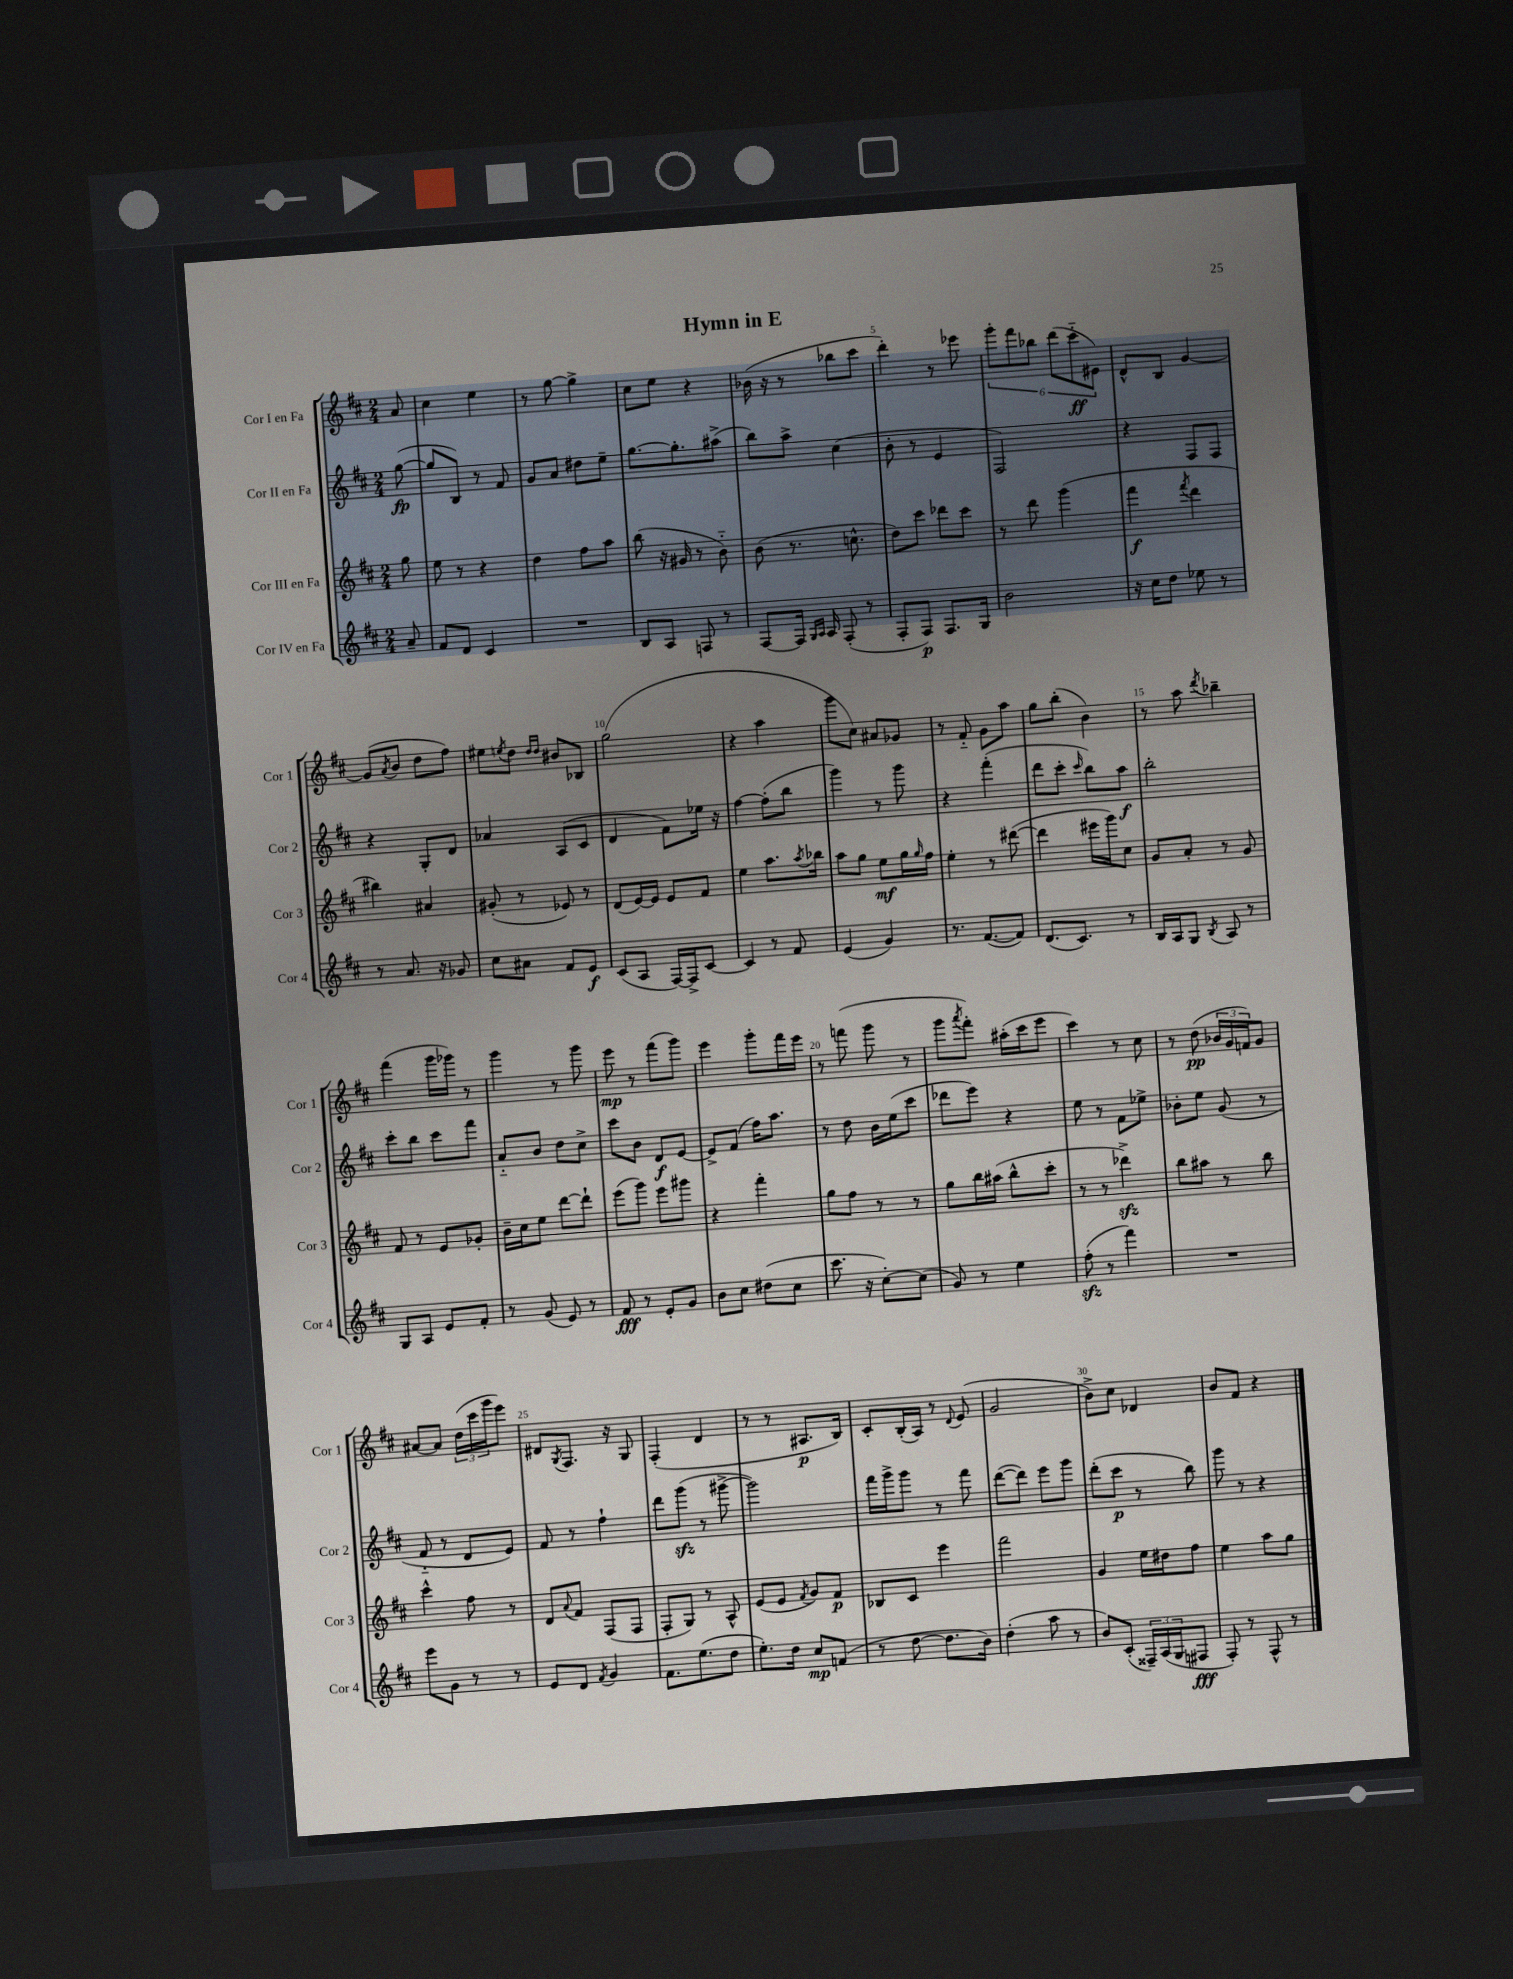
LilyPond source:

\header { title = "Hymn in E" }
<<
\new StaffGroup <<
\new Staff = "s0" \with { instrumentName = "Cor I en Fa" shortInstrumentName = "Cor 1" } {
    \clef treble \key d \major \numericTimeSignature \time 2/4 \partial 8
    a'8 |
    cis''4 e''4 |
    r8 g''8~ g''4-> |
    cis''8 e''8 r4 |
    bes'16( r16 r8 bes''8 cis'''8 |
    d'''4-.) r8 ees'''8 |
    \tuplet 6/4 { g'''8-. fis'''8 bes''8 d'''8( cis'''8-_\ff eis'8) } |
    d'8-^ b8 g'4~ |
    g'8( \acciaccatura { a'8 } b'8 d''8 fis''8) |
    eis''8 \acciaccatura { e''8 } d''8 \grace { d''16 d''16 } bis'8 bes8 |
    g''2( |
    r4 a''4 |
    g'''8 cis''8) ais'8 ges'8 |
    r8 fis'8-_ g'8 a''8 |
    g''8 b''8-.( b'4) |
    r8 a''8 \acciaccatura { d'''8 } bes''4-- |
    fis'''4( g'''16 ges'''16) r8 |
    g'''4 r8 g'''8 |
    e'''8\mp r8 fis'''8( g'''8) |
    e'''4 g'''8-. fis'''16 e'''16 |
    r8 f'''8( g'''8 r8 |
    g'''8 \acciaccatura { a'''8 } fis'''8-.) ais''16-.( cis'''16 e'''8 |
    cis'''4) r8 cis''8 |
    r8 d''8\pp( \tuplet 3/2 { bes'16 g'16 f'16) } g'8 |
    ais'8~ ais'8 \tuplet 3/2 { d''16( cis'''16 g'''16 } e'''8) |
    dis'8 \acciaccatura { g8 } fis8. r16 g8 |
    fis4-.( d'4 |
    r8 r8 ais8.\p b16) |
    cis'8-. b16-.( a16) r8 \appoggiatura { d'8 } e'8( |
    g'2 |
    b'8->) cis''8 des'4 |
    b'8 fis'8 r4 \bar "|." |
}
\new Staff = "s1" \with { instrumentName = "Cor II en Fa" shortInstrumentName = "Cor 2" } {
    \clef treble \key d \major \numericTimeSignature \time 2/4 \partial 8
    g''8~\fp( |
    g''8 b8) r8 fis'8 |
    g'8 a'8 dis''8 e''8-- |
    g''8.~ g''8.-. ais''8->( |
    b''8) a''8-> cis''4( |
    b'8-. r8 e'4 |
    fis2) |
    r4 fis8 fis8 |
    r4 g8-. d'8 |
    aes'4 a8( cis'8 |
    d'4 fis'8) ees''16 r16 |
    fis''4~ fis''8-.( b''8 |
    g'''4) r8 g'''8 |
    r4 fis'''4-.( |
    d'''8 cis'''8-. \grace { cis'''16 } b''8) a''8\f |
    b''2-. |
    cis'''8-. b''8 cis'''8 fis'''8 |
    a'8-_ b'8 d''8 cis''8-> |
    cis'''8 b'8 d'8\f e'8~ |
    e'8-> fis'8( fis''16) a''8. |
    r8 d''8 b'16 e''16( cis'''8 |
    des'''8 e'''8) r4 |
    e''8 r8 fis'8 ees''8-> |
    bes'8-. e''8 g'8( r8 |
    fis'8-_ r8 d'8 e'8) |
    fis'8 r8 fis''4-! |
    d'''8 g'''8\sfz( r8 gis'''8~-> |
    gis'''2) |
    fis'''16 g'''16-> g'''8 r8 fis'''8 |
    d'''8~( d'''8) e'''8 g'''8 |
    d'''8-.( cis'''8\p r8 b''8) |
    g'''8 r8 r4 \bar "|." |
}
\new Staff = "s2" \with { instrumentName = "Cor III en Fa" shortInstrumentName = "Cor 3" } {
    \clef treble \key d \major \numericTimeSignature \time 2/4 \partial 8
    g''8 |
    e''8 r8 r4 |
    d''4 fis''8 a''8 |
    b''8( r16 gis'16 r8 b'8-_) |
    b'8( r8. c''8.-^ |
    d''8) cis'''8 des'''8 cis'''8 |
    r8 d'''8 g'''4( |
    fis'''4\f \acciaccatura { fis'''8 } d'''4 |
    bis''4) ais'4 |
    gis'8-.( r8 ees'8) r8 |
    d'8( e'16~) e'16 e'8 fis'8 |
    e''4 a''8. \acciaccatura { a''8 } bes''16 |
    a''8 g''8 e''8\mf g''16 \grace { g''16 } fis''16 |
    e''4-. r8 dis'''8~( |
    dis'''4 eis'''16 g'''16) cis''8 |
    g'8 a'8-. r8 g'8 |
    fis'8 r8 e'8 ges'8-. |
    b'16-- cis''16 e''8 d'''8~ d'''8-! |
    e'''8( g'''8) e'''8 gis'''8 |
    r4 fis'''4-. |
    g''8 fis''8 r8 r8 |
    g''8 b''16 ais''16( b''8-^ cis'''8-. |
    r8 r8 des'''4->\sfz) |
    b''8 ais''8 r8 b''8 |
    cis'''4-^ fis''8 r8 |
    d'8 \appoggiatura { a'8 } fis'8 fis8( fis8 |
    fis8-. g8) r8 a8-^ |
    e'8( e'8 \acciaccatura { fis'8 } g'8) fis'8\p |
    bes8 cis'8 e'''4 |
    fis'''2 |
    g'4 e''16 dis''16 fis''8 |
    e''4 a''8 g''8 \bar "|." |
}
\new Staff = "s3" \with { instrumentName = "Cor IV en Fa" shortInstrumentName = "Cor 4" } {
    \clef treble \key d \major \numericTimeSignature \time 2/4 \partial 8
    a'8-- |
    fis'8 d'8 cis'4 |
    R2 |
    b8 a8 f8 r8 |
    fis8~ fis16 \grace { g16 a16 } a16 fis8-.( r8 |
    fis8-. fis8\p) fis8. g16 |
    b'2 |
    r16 cis''16 d''8 ees''8 r8 |
    r8 a'8. r16 ges'8 |
    cis''8 ais'8 fis'8 e'8\f |
    cis'8( a8 fis16~) fis16-> cis'8~ |
    cis'4 r8 fis'8 |
    e'4( g'4) |
    r8. fis'8.~( fis'8) |
    d'8.( cis'8.) r8 |
    b16 a16 g8 \acciaccatura { b8 } a8 r8 |
    g8 a8 e'8 fis'8-. |
    r8 g'8( e'8) r8 |
    fis'8\fff r8 e'8-. g'8 |
    b'8 cis''8 dis''8( cis''8 |
    cis'''8. r16 cis''8~-.) cis''8( |
    g'8) r8 e''4 |
    fis''8-.\sfz( r8 fis'''4) |
    R2 |
    e'''8 g'8 r8 r8 |
    e'8 d'8 \acciaccatura { fis'8 } g'4 |
    fis'8. e''8.( d''8 |
    e''8.-.) d''16 cis''8\mp f'8( |
    r8 d''8~ d''8. b'16) |
    d''4-.( a''8 r8 |
    b'8) cis'8-.( \tuplet 3/2 { fisis16--) a16( g16 } fis8\fff |
    fis8-.) r8 fis8-^ r8 \bar "|." |
}
>>
>>
\layout { \context { \Score \override BarNumber.break-visibility = ##(#f #t #t) barNumberVisibility = #(every-nth-bar-number-visible 5) } }
